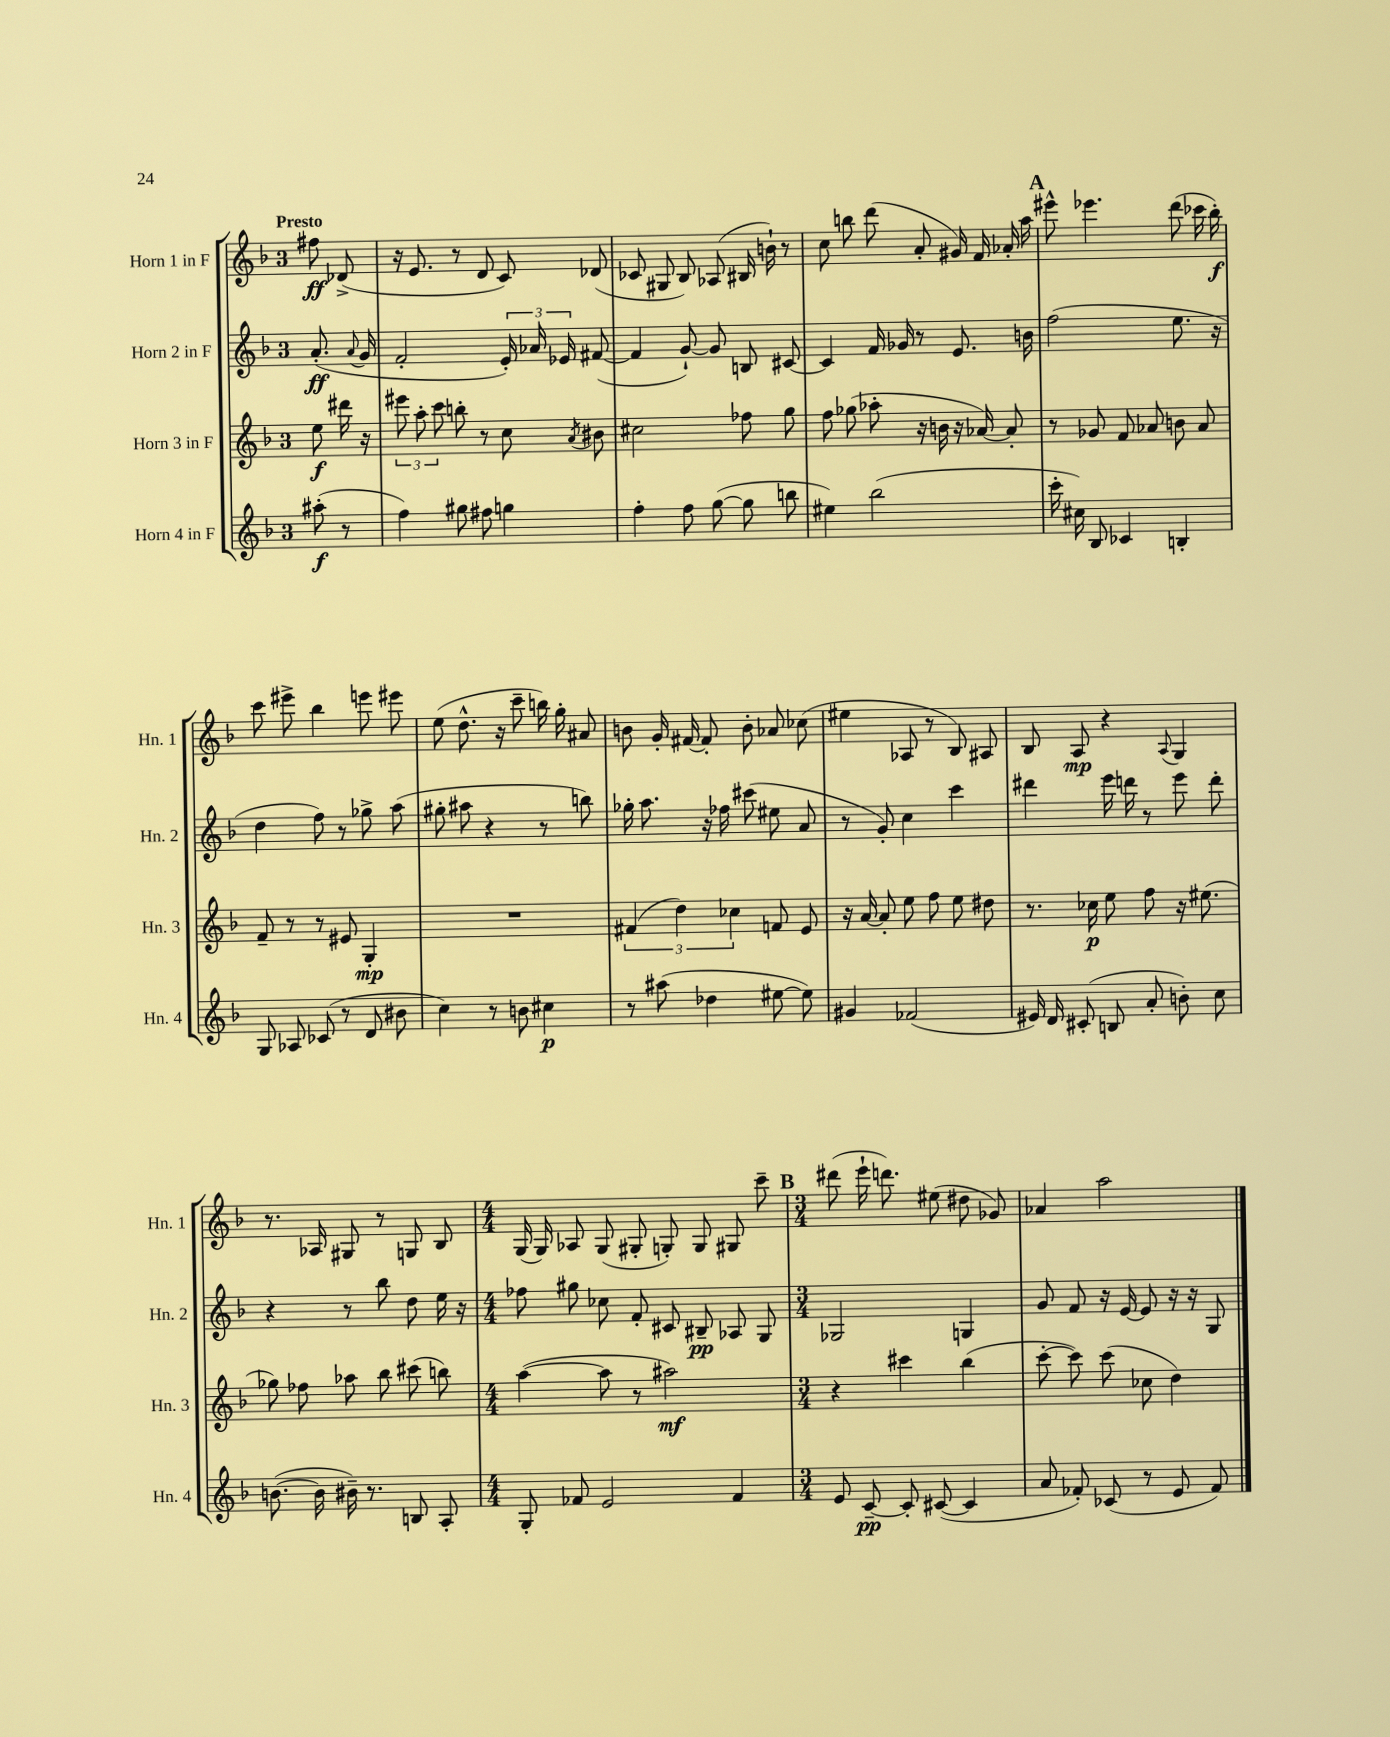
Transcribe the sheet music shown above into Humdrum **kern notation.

**kern	**kern	**kern	**kern
*staff4	*staff3	*staff2	*staff1
*clefG2	*clefG2	*clefG2	*clefG2
*k[b-]	*k[b-]	*k[b-]	*k[b-]
*M3/4	*M3/4	*M3/4	*M3/4
(8aa#'\	8ee\	(8.a'/	8ff#\
8r	16ddd#\	.	(8d-^/
.	.	8qqa/	.
.	16r	16g/	.
=	=	=	=
4ff\)	12eee#\	2f'/	16r
.	.	.	8.e/
.	12aa'\	.	.
.	12ccc\	.	.
8gg#\	8bb'\	.	8r
8ff#\	8r	.	8d/
4gg\	8cc\	24e'/)	8c/)
.	.	24a-/	.
.	.	24e-/	.
.	8qa/	.	.
.	8b#\	([8f#/	(8d-/
=	=	=	=
4ff'\	2cc#\	4f#/]	8c-/
.	.	.	8G#/
8ff\	.	[8g`/)	8B-/)
([8gg\	.	8g/]	(8A-/
8gg\]	8ff-\	8B/	16B#/
.	.	.	16b`\)
8bb\	8gg\	[8c#/	8r
=	=	=	=
4ee#\)	8ff\	4c#/]	8cc\
.	(8gg-\	.	8bb\
(2bb-\	8aa-'\	16f/	(8ddd\
.	.	16g-/	.
.	16r	8r	8a'/
.	16b\	.	.
.	16r	8.e/	16g#/)
.	[16a-/)	.	16f/
.	8a-'/]	.	16a-'/
.	.	16b\	16aa\
=	=	=	=
16ccc'\	8r	(2ff\	8eee#^^\
16cc#\)	.	.	.
8B-/	8g-/	.	4.eee-\
4c-/	8f/	.	.
.	8a-/	.	.
4B'/	8b\	8.ee\	(8ddd\
.	8a-/	.	16ccc-\
.	.	16r	16bb-'\)
=	=	=	=
8G/	8f~/	4dd\	8ccc\
8A-/	8r	.	8eee#^\
(8c-/	8r	8ff\)	4bb-\
8r	8e#/	8r	.
8d/	4G'/	8gg-^\	8eee\
8b#\	.	(8aa\	8eee#\
=	=	=	=
4cc\)	2.r	8gg#'\	(8ee\
.	.	8aa#\	8.dd^^\
8r	.	4r	.
.	.	.	16r
8b\	.	.	8ccc~\
4cc#\	.	8r	16bb\)
.	.	.	16gg'\
.	.	8bb\)	8a#/
=	=	=	=
8r	(6f#/	16gg-'\	8b\
.	.	8.aa\	.
(8aa#\	.	.	16g'/
.	6dd\)	.	.
.	.	.	[16f#/
4dd-\	.	16r	8f#'/]
.	.	16ff-\	.
.	6cc-\	.	.
.	.	(8ccc#\	8b'\
[8ee#\	8f/	8ee#\	8a-/
8ee#\])	8e/	8a/	(8cc-\
=	=	=	=
4g#/	16r	8r	4ee#\
.	[16a/	.	.
.	8a'/]	8g'/)	.
(2f-/	8ee\	4cc\	8A-/
.	8ff\	.	8r
.	8ee\	4ccc\	8B-/)
.	8dd#\	.	8A#/
=	=	=	=
16e#/)	8.r	4ddd#\	8B-/
16d/	.	.	.
(8c#'/	.	.	8A/
.	16cc-\	.	.
8B/	8ee\	16eee\	4r
.	.	16ddd\	.
8a'/	8ff\	8r	.
.	.	.	8qqA/
8b'\)	16r	8eee\	4G/
.	(8.ee#\	.	.
8cc\	.	8ddd'\	.
=	=	=	=
([8.b\	8gg-\)	4r	8.r
.	8ff-\	.	.
16b\]	.	.	16A-/
16b#~\)	8aa-\	8r	8G#/
8.r	.	.	.
.	8bb-\	8bb-\	8r
8B/	(8ccc#\	8dd\	8G/
8A'/	8bb\)	16ee\	8B-/
.	.	16r	.
=	=	=	=
*M4/4	*M4/4	*M4/4	*M4/4
8G'/	([4aa\	8ff-\	(16G/
.	.	.	16G/)
8f-/	.	8gg#\	8A-/
2e/	8aa\]	8cc-\	(8G/
.	8r	8f'/	8G#'/
.	2aa#\)	8c#/	8G'/)
.	.	8B#~/	8G/
4f-/	.	8A-/	8G#/
.	.	8G/	8ccc~\
=	=	=	=
*M3/4	*M3/4	*M3/4	*M3/4
8e/	4r	2G-/	(8ddd#\
[8c~/	.	.	16eee`\
.	.	.	8.ddd\)
8c'/]	4ccc#\	.	.
([8c#/	.	.	(8ee#\
4c#/]	(4bb-\	4G/	8dd#\
.	.	.	8g-/)
=	=	=	=
8a/	[8ccc'\	8g/	4a-/
8f-'/)	8ccc\])	8f/	.
(8c-/	(8ccc\	16r	2aa\
.	.	[16e/	.
8r	8cc-\	8e/]	.
8e/	4dd\)	16r	.
.	.	16r	.
8f-/)	.	8G/	.
==	==	==	==
*-	*-	*-	*-
